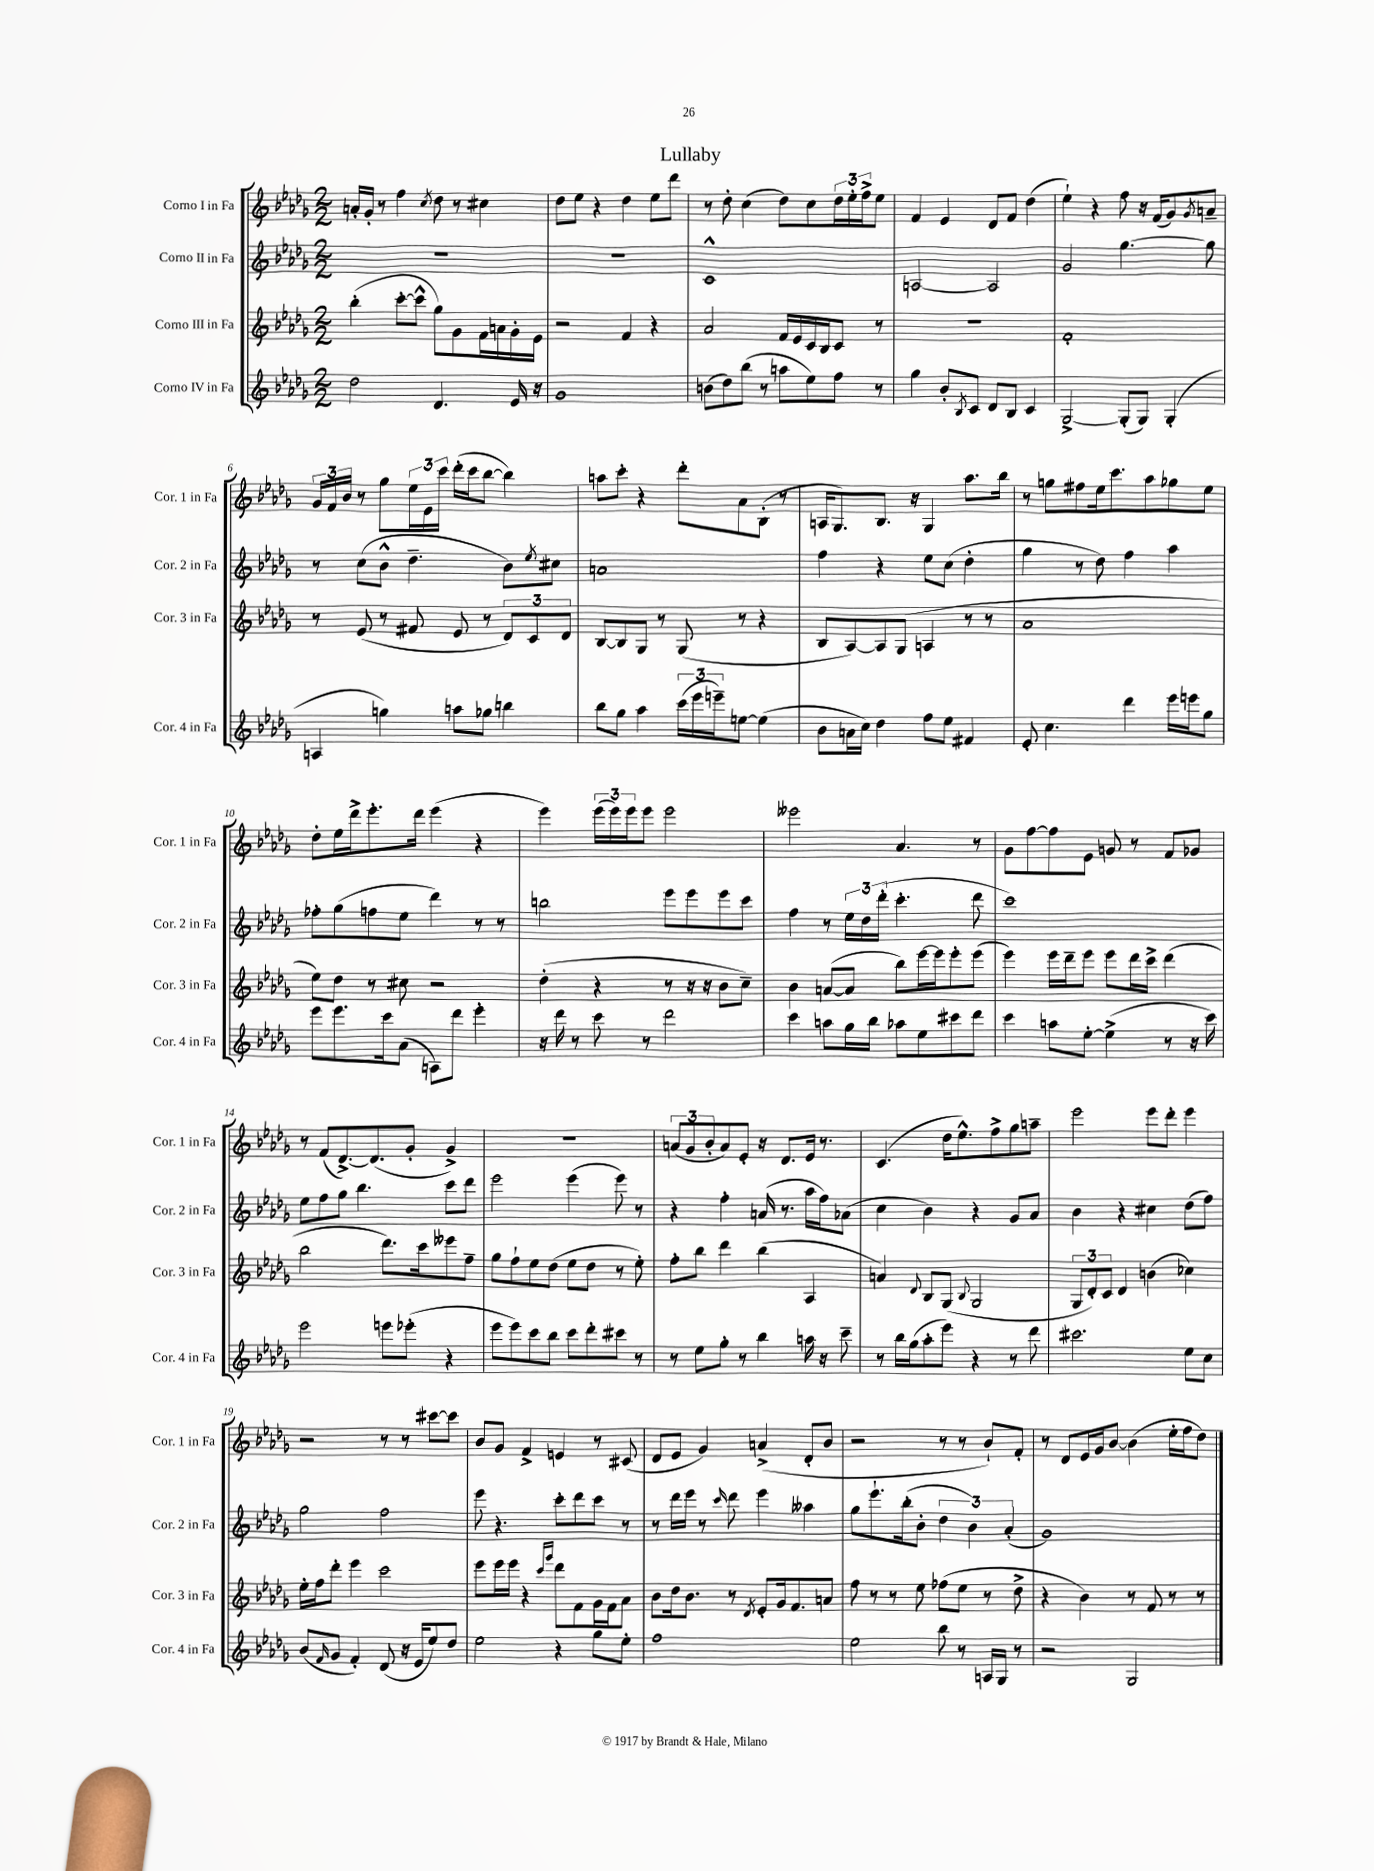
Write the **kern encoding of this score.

**kern	**kern	**kern	**kern
*staff4	*staff3	*staff2	*staff1
*clefG2	*clefG2	*clefG2	*clefG2
*k[b-e-a-d-g-]	*k[b-e-a-d-g-]	*k[b-e-a-d-g-]	*k[b-e-a-d-g-]
*M2/2	*M2/2	*M2/2	*M2/2
2dd-\	(4bb-'\	1r	16a'/LL
.	.	.	16g-'/JJ
.	.	.	8r
.	[8ccc'\L	.	4ff\
.	8ccc^^\]J	.	.
.	.	.	8qcc/
4.d-/	8gg-\L)	.	8dd-\
.	8g-\	.	8r
.	16f\L	.	4cc#\
.	16a\	.	.
16e-/	16g-'\	.	.
16r	16e-\JJ	.	.
=	=	=	=
1g-	2r	1r	8dd-\L
.	.	.	8ee-\J
.	.	.	4r
.	4f/	.	4dd-\
.	4r	.	8ee-\L
.	.	.	8ddd-\J
=	=	=	=
(8b\L	2a-/	1c^^	8r
8dd-\)	.	.	8dd-'\
(8bb-\J	.	.	(4cc\
8r	.	.	.
8aa\L	16f/LL	.	8dd-\L)
.	16e-/	.	.
8ee-\)	16c/	.	8cc\
.	16B-/J	.	.
8ff\J	8c/J	.	24dd-\L
.	.	.	24ee-'\
.	.	.	24ff^\J
8r	8r	.	8ee-\J
=	=	=	=
4gg-\	1r	[2A/	4f/
8b-'/L	.	.	4e-/
8qB-/	.	.	.
8c/J	.	.	.
8d-/L	.	2A/]	8d-/L
8B-/J	.	.	8f/J
4c/	.	.	(4dd-\
=	=	=	=
[2G-^/	1f'	2g-/	4ee-`\)
.	.	.	4r
(8G-'/]L	.	[4.gg-\	8ff\
8G-/J)	.	.	16r
.	.	.	(16f/LK
(4G-'/	.	.	8g-/)
.	.	.	8qg-/
.	.	8gg-\]	8a~/J
=	=	=	=
4A/	8r	8r	24g-/LL
.	.	.	24f/
.	.	.	24b-/JJ
.	(8e-/	(8cc\L	8r
4gg\)	8r	8b-^^\J	8gg-\L
.	8f#/	4.dd-~\	24ee-\L
.	.	.	24e-\
.	.	.	24ccc\JJ
8aa\L	8e-/	.	(16ddd-'\LL
.	.	.	16ccc\J
8gg-\J	8r	.	[8bb-\J
4bb\	12d-/L)	8b-\L)	4bb-\])
.	12c/	.	.
.	.	8qee-/	.
.	.	8cc#\J	.
.	12d-/J	.	.
=	=	=	=
8bb-\L	[8B-/L	1a	8aa\L
8gg-\J	8B-/]	.	8ccc'\J
4aa-\	8G-/J	.	4r
.	8r	.	.
(24ccc\LL	(8G-/	.	8ddd-'\L
24eee-\	.	.	.
24eee~\J)	.	.	.
[8ee\J	8r	.	8a-\
(4ee\]	4r	.	(8B-'\J
.	.	.	8r
=	=	=	=
8b-\L	8B-/L	4ff\	16A/LK
.	.	.	8.G-/)
16a\L	[8A-/)	.	.
16cc\JJ)	.	.	.
4dd-\	8A-/]	4r	8.B-/J
.	(8G-/J	.	.
.	.	.	16r
8ff\L	4A/	8ee-\L	4G-/
8ee-\J	.	(8cc\J	.
4f#/	8r	4dd-'\	8.aa-\L
.	8r	.	.
.	.	.	16bb-\Jk
=	=	=	=
8e-'/	1a-	4gg-\	8r
4.cc\	.	.	8gg\L
.	.	8r	8ff#\
.	.	8dd-\)	16ee-\k
.	.	.	8.ccc\
4ddd-\	.	4ff\	.
.	.	.	8aa-\
16eee-\LL	.	4aa-\	8gg-\
16eee\J	.	.	.
8gg-\J	.	.	8ee-\J
=	=	=	=
8eee-\L	8ee-\L)	8ff-'\L	8dd-'\L
8.eee-\	8dd-\J	(8gg-\	16ee-\L
.	.	.	16ddd-^\J
.	8r	8ff\	8.eee-'\
16ccc\k	.	.	.
(8a-\J	8cc#\	8ee-\J	.
.	.	.	16ddd-\Jk
8A\L)	2r	4ddd-\)	(4eee-\
8ddd-\J	.	.	.
4eee-'\	.	8r	4r
.	.	8r	.
=	=	=	=
16r	(4dd-'\	2bb\	4eee-\)
16ddd-\	.	.	.
8r	.	.	.
8ccc\	4r	.	(24eee-\LL
.	.	.	24eee-\)
.	.	.	24eee-\J
8r	.	.	8eee-\J
2ddd-\	8r	8eee-\L	2eee-\
.	16r	8eee-\	.
.	16r	.	.
.	8b-\L	8eee-\	.
.	8cc~\J)	8ccc\J	.
=	=	=	=
4ccc\	4b-\	4ff\	2eee--\
8aa\L	([8a/L	8r	.
16gg-\L	8a/]J	24ee-\LL	.
.	.	24dd-\	.
16bb-\JJ	.	.	.
.	.	(24ddd-'\JJ	.
8aa-\L	8bb-\L)	4.ccc'\	4.a-/
8ee-\	[16eee-\L	.	.
.	16eee-\]J	.	.
8ccc#\	8eee-'\	.	.
8ddd-\J	(8eee-\J	8ddd-\	8r
=	=	=	=
4ccc\	4eee-\)	1ccc)	8g-\L
.	.	.	[8ff\
8aa\L	16eee-\LL	.	8ff\]
.	16ddd-~\J	.	.
[8ee-'\J	8eee-\J	.	8e-\J
(4ee-^\]	8eee-\L	.	8g/
.	16ddd-\L	.	8r
.	16ccc^\JJ	.	.
8r	(4ddd-\	.	8f/L
16r	.	.	8g-/J
16ccc\)	.	.	.
=	=	=	=
2eee-\	2bb-\	8ee-\L	8r
.	.	8ff\	(8f/L
.	.	8gg-\J	[8.d-^/)
.	.	4.bb-\	.
.	.	.	(8.d-/]
8eee\L	8.ddd-\L)	.	.
(8eee-'\J	.	.	8g-'/J
.	16ccc\k	.	.
4r	8eee--\	8ccc\L	4g-^/)
.	8ff~\J	8ddd-\J	.
=	=	=	=
8eee-\L	8gg-\L	2eee-\	1r
8eee-\)	8ff`\	.	.
8ccc\	8ee-\	.	.
8bb-\J	(8dd-\J	.	.
8ccc\L	8ee-\L	(4eee-\	.
8ddd-'\	8dd-\J	.	.
8ccc#\J	8r	8eee-\)	.
8r	8ee-'\)	8r	.
=	=	=	=
8r	8ff'\L	4r	(12a/L
.	.	.	12g-/
8ee-\L	8bb-\J	.	.
.	.	.	12b-'/
8gg-'\J	4ddd-\	4ff'\	8a/)
8r	.	.	8e-'/J
4bb-\	(4bb-\	(16a/	16r
.	.	8.r	8.d-/L
16aa\	4A-/	16aa-\LL	16e-/Jk
16r	.	16ff\J)	8.r
8ccc~\	.	(8a-\J	.
=	=	=	=
8r	4a/)	4cc\	(4.c/
16bb-\LL	.	.	.
(16gg-\J	.	.	.
.	8qqd-/	.	.
8aa-'\	8B-/L	4b-\)	.
8eee-\J)	(8G-/J	.	16dd-\LK
.	.	.	8.ee-^^\)
.	8qqB-/	.	.
4r	2G-/	4r	.
.	.	.	8ff^\
8r	.	8g-/L	8gg-\
8ddd-\	.	8a-/J	8aa~\J
=	=	=	=
2.ccc#\	12G-/L	4b-\	2eee-\
.	12d-'/)	.	.
.	12c/J	.	.
.	4d-/	4r	.
.	(4b\	4cc#\	8eee-\L
.	.	.	8ddd-'\J
8ee-\L	4cc-\)	(8dd-\L	4eee-\
8cc\J	.	8ff\J)	.
=	=	=	=
(8b-/L	16ee-'\LL	2gg-\	2r
.	16ff\J	.	.
16qqf/	.	.	.
8g-/J	8ddd-'\J	.	.
4f'/)	4eee-\	.	.
(8d-/	2ccc\	2ff\	8r
16r	.	.	8r
16e-/LK	.	.	.
8ee-/)	.	.	[8ccc#\L
8dd-/J	.	.	8ccc#\]J
=	=	=	=
2ee-\	8eee-\L	8eee-\	8b-/L
.	16eee-\L	4.r	8g-/J
.	16eee-\JJ	.	.
.	4r	.	4f^/
.	16qqccc/LL	.	.
.	16qqggg-/JJ	.	.
4r	8ddd-\L	8ccc'\L	4e/
.	8f\	8ddd-\	.
8gg-\L	16g-\L	8ccc\J	8r
.	16f\J	.	.
8ee-'\J	8a-\J	8r	(8c#/
=	=	=	=
1ff	8b-\L	8r	8d-/L
.	16dd-\k	16ddd-\LL	8e-/J
.	8.b-\J	16eee-\JJ	.
.	.	8r	4g-/)
.	.	16qqccc/	.
.	8r	8ddd-\	.
.	8qd-/	.	.
.	8e-'/L	4eee-\	(4a^/
.	16g-/k	.	.
.	8.f/	.	.
.	.	4aa--\	8d-'/L
.	8a/J	.	8b-/J
=	=	=	=
2ee-\	8ff\	8gg-\L	2r
.	8r	8.eee-`\	.
.	8r	.	.
.	.	(16bb-'\k	.
.	8ee-\	8b-'\J	.
8bb-\	(8ff-\L	6dd-\	8r
8r	8ee-\J	.	8r
.	.	6b-\)	.
16A/LL	8r	.	8b-`/L)
16G-/JJ	.	.	.
.	.	(6a-'/	.
8r	8dd-^\	.	8f'/J
=	=	=	=
2r	4r	1g-)	8r
.	.	.	8d-/L
.	4b-\)	.	16e-/L
.	.	.	16g-/J
.	.	.	[8b-/J
2G-/	8r	.	(4b-\]
.	8f/	.	.
.	8r	.	16ee-'\LL
.	.	.	16ff\J
.	8r	.	8dd-\J)
==	==	==	==
*-	*-	*-	*-
